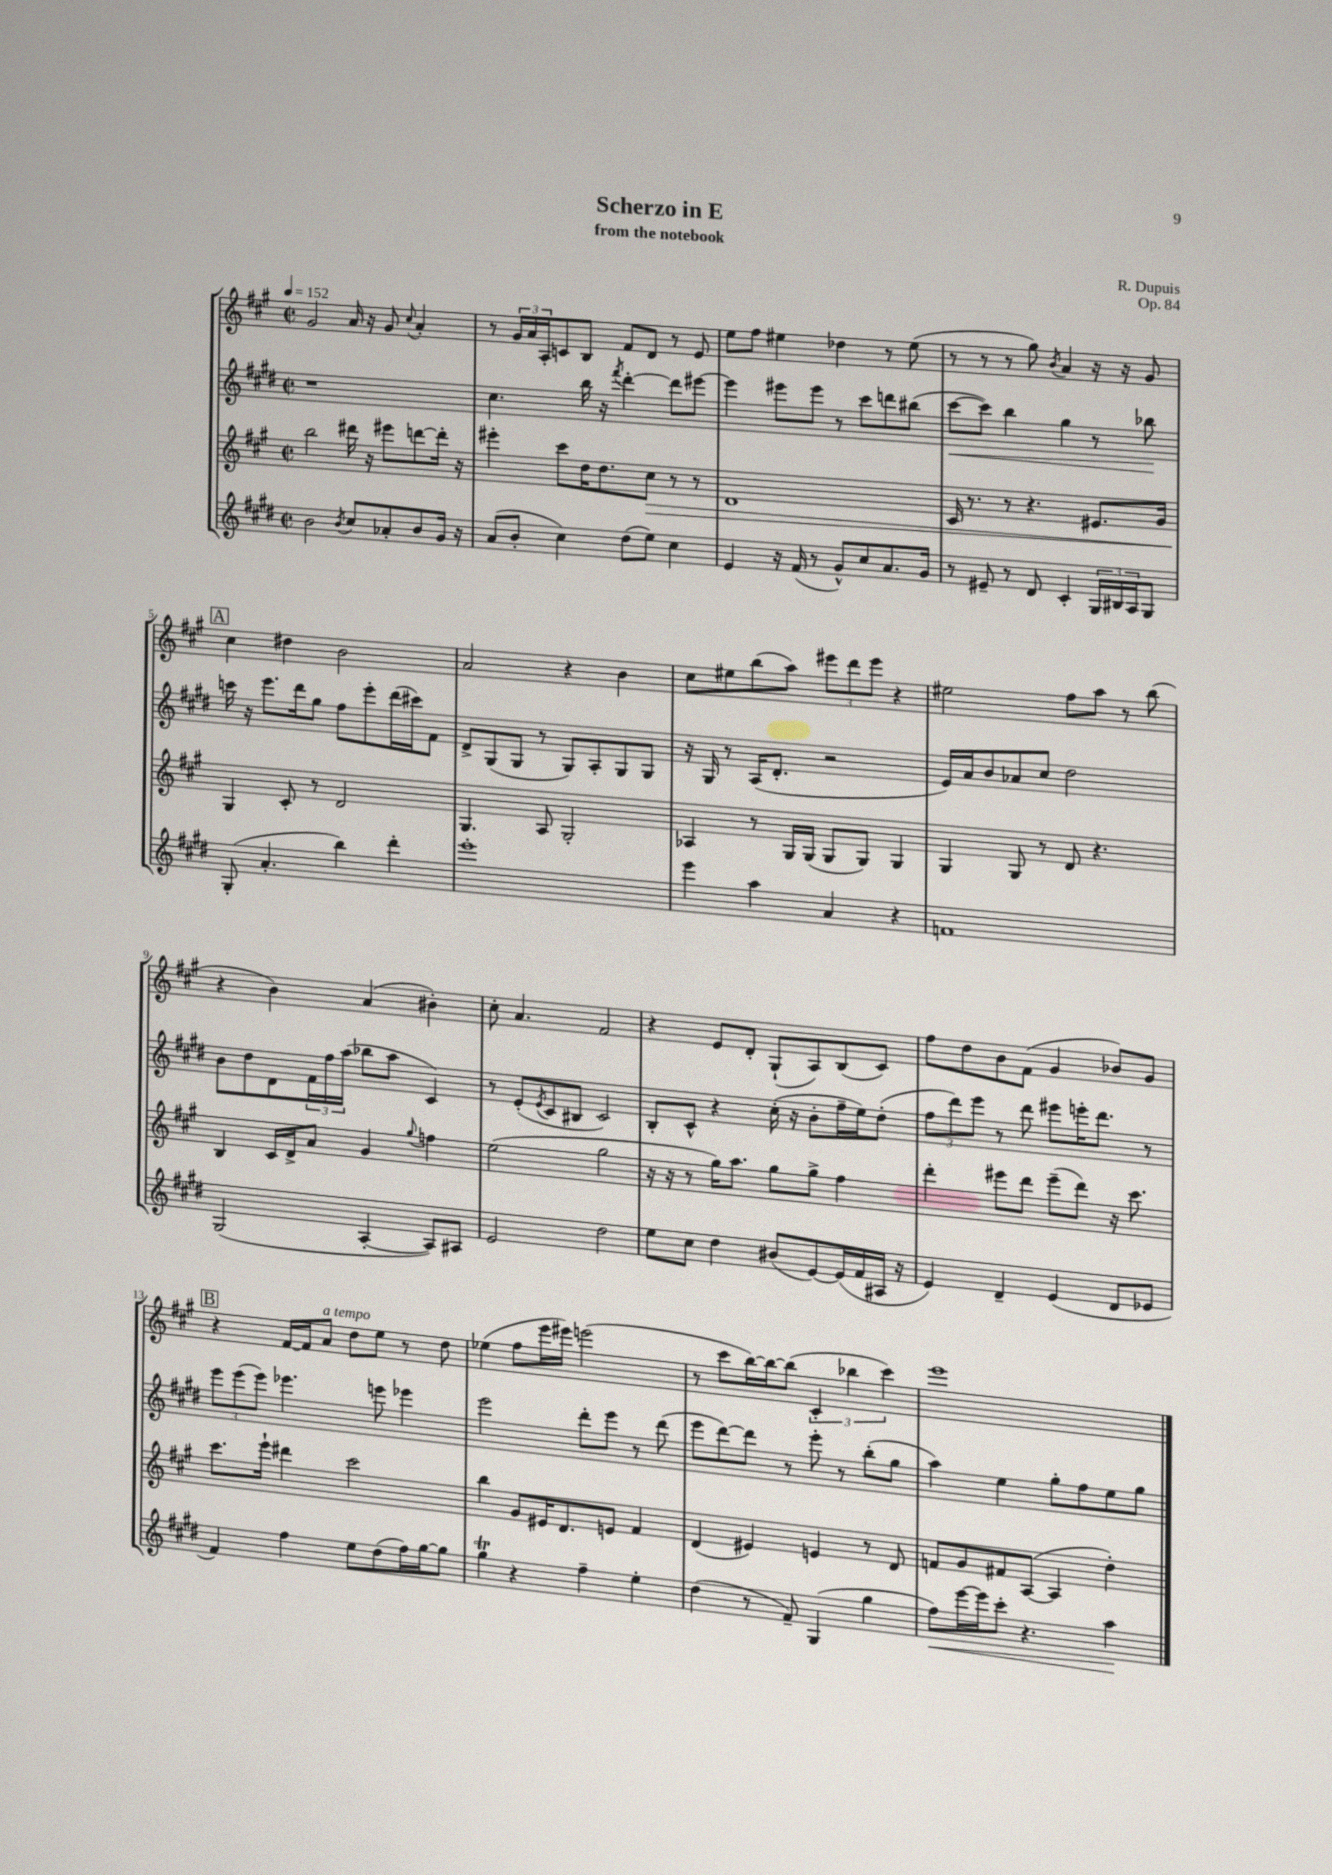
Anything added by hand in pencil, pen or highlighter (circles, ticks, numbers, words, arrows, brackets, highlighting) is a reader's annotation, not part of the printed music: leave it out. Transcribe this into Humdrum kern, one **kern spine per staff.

**kern	**kern	**kern	**kern
*staff4	*staff3	*staff2	*staff1
*clefG2	*clefG2	*clefG2	*clefG2
*k[f#c#g#d#]	*k[f#c#g#]	*k[f#c#g#d#]	*k[f#c#g#]
*M2/2	*M2/2	*M2/2	*M2/2
*met(c|)	*met(c|)	*met(c|)	*met(c|)
*MM152	*MM152	*MM152	*MM152
2b	2bb	1r	2g#
8qb	.	.	.
8cc#	16ddd#	.	16a
.	16r	.	16r
8a-'	8eee#	.	8g#
.	.	.	8qqcc#
8b	[8ddd	.	4a'
16g#	16ddd']	.	.
16r	16r	.	.
=	=	=	=
(8a	4eee#'	4.cc#	8r
8b'	.	.	24g#
.	.	.	24a
.	.	.	24A'
4cc#)	8ccc#	.	8c
.	16dd	16bb	8B
.	8.dd	16r	.
.	.	8qfff#	.
(8dd#	.	[4ddd#'	8f#
8ee)	8cc#	.	8d
4cc#	8r	8ddd#]	8r
.	8r	[8eee#	8e
=	=	=	=
4e	1d	4eee#]	8ee
.	.	.	8ff#
16r	.	8eee#	4ee#
(16f#	.	.	.
8r	.	8eee#	.
8g#^^)	.	8r	4dd-
8cc#	.	8ccc#	.
8.a	.	8ddd	8r
.	.	(8bb#	(8ee#
16g#	.	.	.
=	=	=	=
8r	16c#	[8ccc#	8r
.	8.r	.	.
8e#~	.	8ccc#])	8r
8r	8r	4bb	8r
8d#	4.r	.	8gg#)
.	.	.	8qb
4c#'	.	4gg#	4a
24G#	8.e#	8r	16r
24B#	.	.	.
.	.	.	16r
24A	.	.	.
8G#	.	8bb-	8g#
.	16g#	.	.
=	=	=	=
(8G#'	4G#	16ccc	4cc#
.	.	16r	.
4.a'	.	8.eee	.
.	8c#'	.	4dd#
.	.	16ddd#	.
.	8r	8gg#	.
4bb)	2d	8ff#	2b
.	.	8eee'	.
4ddd#'	.	(16ddd#	.
.	.	16ccc#)	.
.	.	8f#	.
=	=	=	=
1eee'	4.G#	8d#^	2a
.	.	(8G#	.
.	.	8G#	.
.	8A	8r	.
.	2G#'	8G#)	4r
.	.	8A'	.
.	.	8G#	4b
.	.	8G#	.
=	=	=	=
4eee	4A-	16r	8cc#
.	.	16G#	.
.	.	8r	8ee#
4aa	8r	(16A	(8bb
.	.	8.d#'	.
.	16G#	.	8aa)
.	(16G#	.	.
4a	8G#	2r	12eee#
.	.	.	12ddd
.	8G#)	.	.
.	.	.	12eee#
4r	4G#	.	4r
=	=	=	=
1f	4G#	16e)	2ee#
.	.	16a	.
.	.	8b	.
.	8G#	8a-	.
.	8r	8cc#	.
.	8d	2dd#	8ff#
.	4.r	.	8aa
.	.	.	8r
.	.	.	(8bb
=	=	=	=
(2G#	4B	8b	4r
.	.	8dd#	.
.	16c#	8d#	4b)
.	16d^	.	.
.	8a	24f#	.
.	.	24ff#	.
.	.	(24aa	.
[4A'	4g#	8bb-	(4a
.	.	8aa	.
.	8qqgg#	.	.
8A])	4ff	4c#)	4b#')
8A#	.	.	.
=	=	=	=
2e	(2ee	8r	8cc#'
.	.	(8e'	4.a
.	.	8qe	.
.	.	8c#	.
.	.	8B#	.
2dd#	2gg#	2c#)	2f#
=	=	=	=
8ee	16r	8B'	4r
.	16r	.	.
8cc#	8r	8c#^^	.
4dd#	16gg#)	4r	8e
.	8.aa	.	.
.	.	.	8d'
(8b#	8gg#	(16cc#'	(8G#`
.	.	16r	.
[8e)	8gg#^	8b'	8A)
(16e]	4ff#	16ff#~	(8B
16f#	.	16ee)	.
16A#	.	(8dd#'	8c#)
16r	.	.	.
=	=	=	=
4e)	4ddd'	12ff#	8ff#
.	.	12ddd#)	.
.	.	.	8dd
.	.	12eee	.
4d#~	8eee#	8r	8b
.	8ddd	8ddd#	(8f#
(4e	(8eee#~	8eee#	4g#
.	8ddd)	16eee'	.
.	.	8.ddd#	.
8d#	16r	.	8b-)
.	8.ccc#	.	.
8e-	.	8r	8g#
=	=	=	=
4f#)	8.ccc#	12eee	4r
.	.	(12eee	.
.	.	12eee)	.
.	16eee`	.	.
4ff#	4ddd#	4.eee-	[16f#
.	.	.	16f#]
.	.	.	8a
8ee	2ccc#	.	8dd
(8dd#	.	8eee	8ee
16ff#)	.	4eee-	8r
[16gg#	.	.	.
8gg#]	.	.	8dd
=	=	=	=
4gg#	4bb	2eee	(4ee-
4r	8g#	.	8ff#
.	16e#	.	16eee
.	8.d	.	16eee#)
4ff#~	.	8ddd#'	(2eee
.	8e	8eee	.
4ee'	4f#	8r	.
.	.	(8ddd#	.
=	=	=	=
(4dd#	(4d	8eee	8r
.	.	[8ddd#)	8ccc#
8r	4e#)	8ddd#]	[16bb)
.	.	.	16bb_
8f#~)	.	8r	(8bb]
(4G#	4e	8eee'	6c#'
.	.	8r	.
.	.	.	6bb-
4gg#	8r	(8bb'	.
.	.	.	6ccc#)
.	8d	8gg#	.
=	=	=	=
8ff#)	8f	4aa)	1eee
[16eee	8g#	.	.
16eee]	.	.	.
8ccc#'	8f#	4ee	.
4.r	([8A	.	.
.	4A]	8gg#'	.
.	.	8ff#	.
4aa	4dd')	8ee	.
.	.	8gg#	.
==	==	==	==
*-	*-	*-	*-
